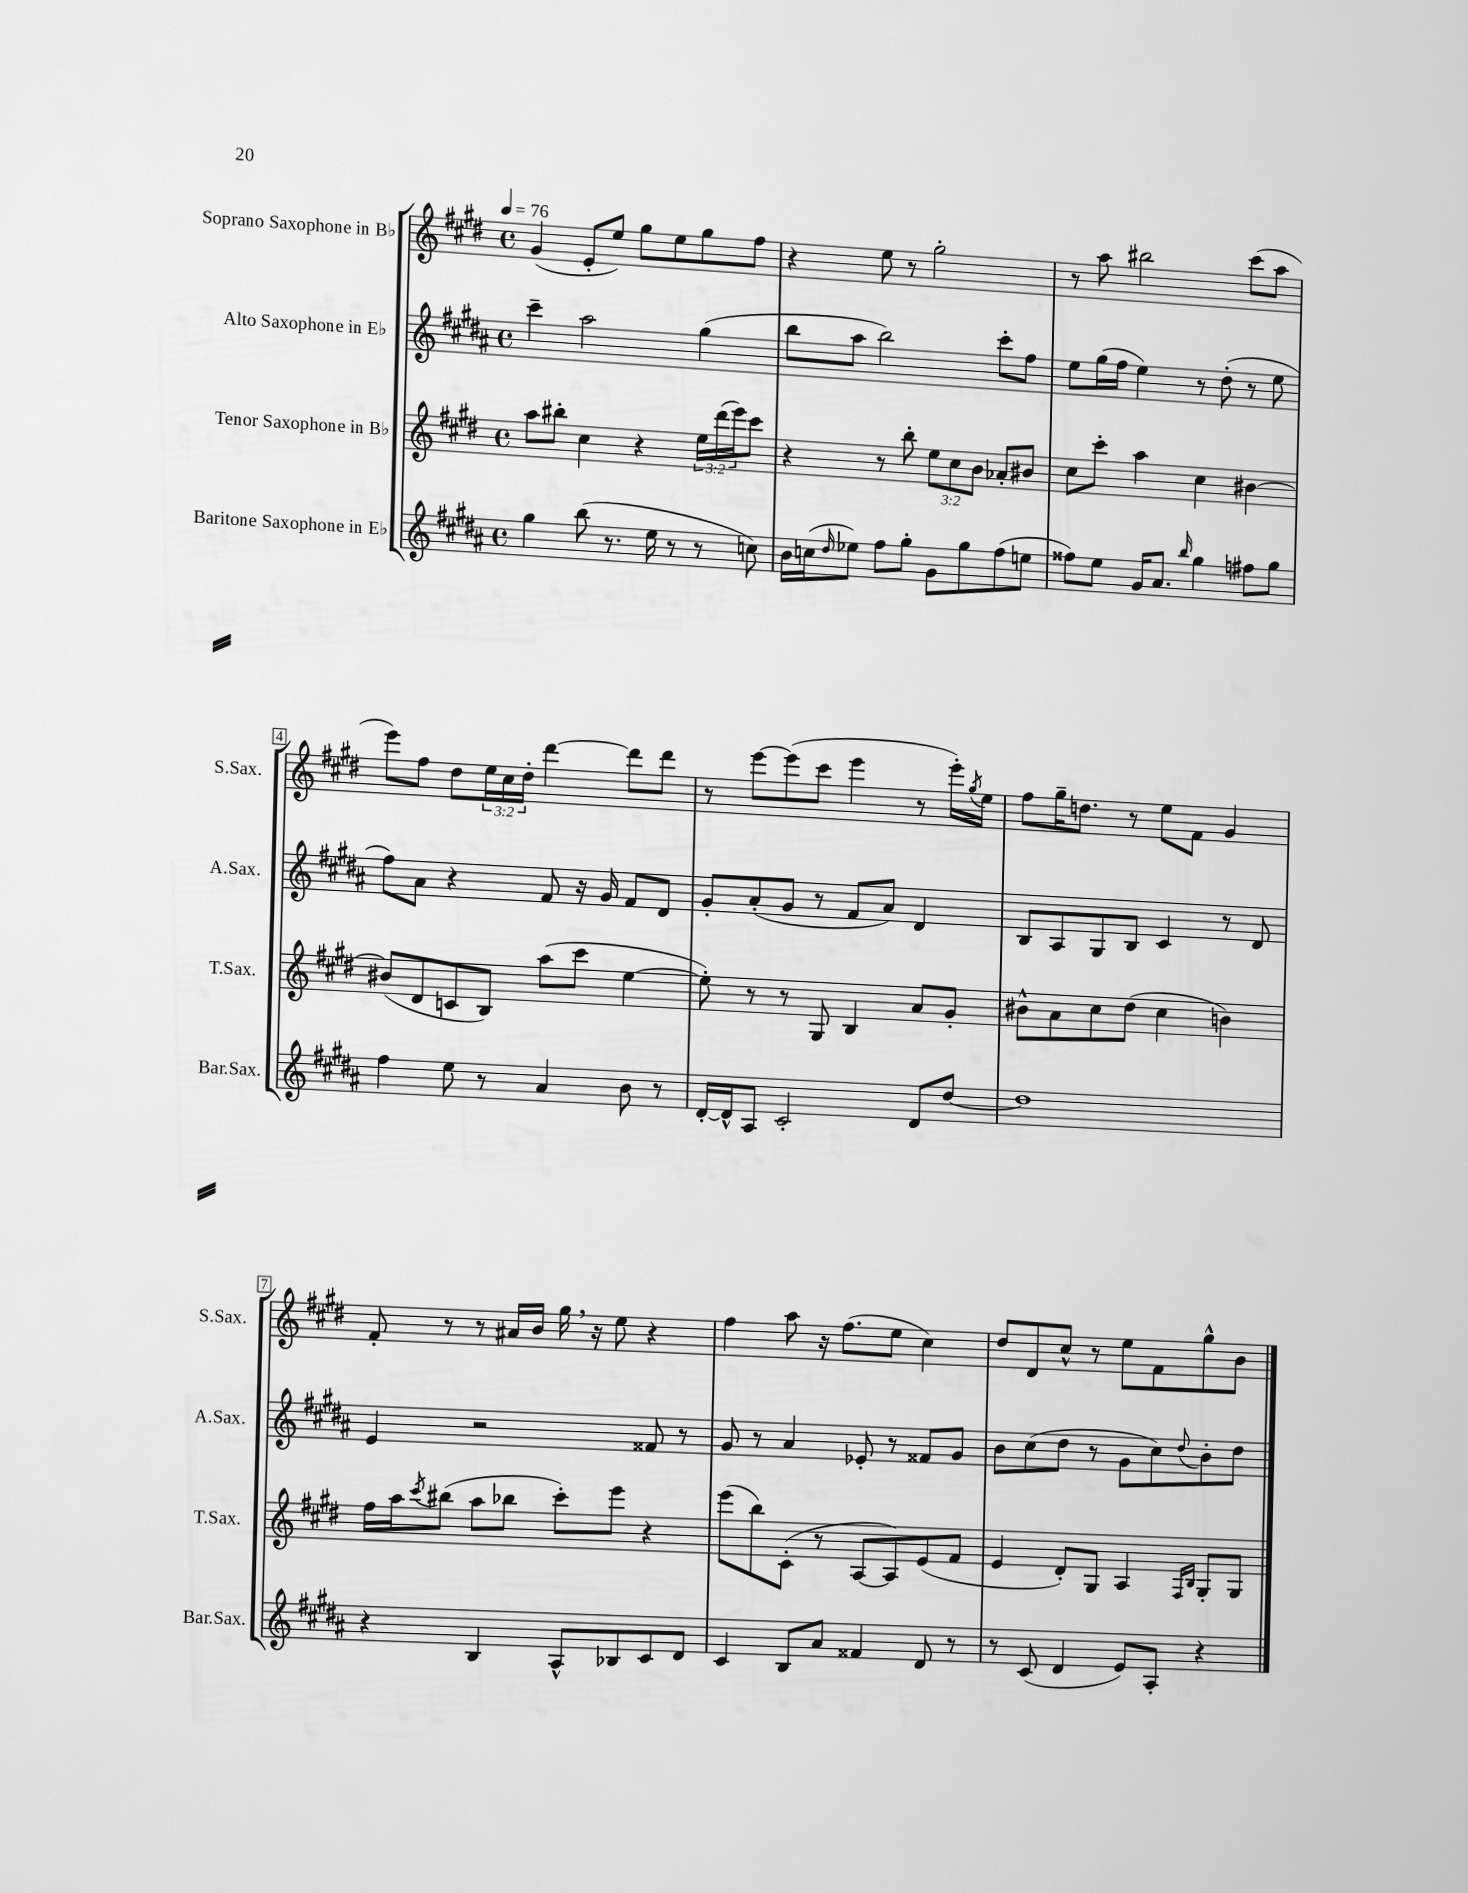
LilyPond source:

<<
\new StaffGroup <<
\new Staff = "s0" \with { instrumentName = "Soprano Saxophone in Bb" shortInstrumentName = "S.Sax." } {
    \clef treble \key e \major \defaultTimeSignature \time 4/4 \override Staff.TupletNumber.text = #tuplet-number::calc-fraction-text \tempo 4 = 76
    gis'4( e'8-. e''8) gis''8 e''8 gis''8 fis''8 |
    r4 e''8 r8 gis''2-. |
    r8 a''8 bis''2 cis'''8( a''8 |
    e'''8) fis''8 dis''8 \tuplet 3/2 { e''16 cis''16 dis''16-. } dis'''4~ dis'''8 dis'''8 |
    r8 e'''8~ e'''8( cis'''8 e'''4 r8 e'''16-.) \acciaccatura { gis''8 } e''16 |
    fis''8 gis''16-- d''8. r8 e''8 fis'8 gis'4 |
    fis'8-. r8 r8 ais'16 b'16 gis''16 \breathe r16 e''8 r4 |
    fis''4 a''8 r16 fis''8.( e''8 cis''4) |
    dis''8 dis'8 cis''8-^ r8 e''8 fis'8 gis''8-^ b'8 \bar "|." |
}
\new Staff = "s1" \with { instrumentName = "Alto Saxophone in Eb" shortInstrumentName = "A.Sax." } {
    \clef treble \key b \major \defaultTimeSignature \time 4/4
    cis'''4-- ais''2 gis''4( |
    b''8 ais''8 b''2) cis'''8-. fis''8 |
    e''8 gis''16( fis''16 e''4) r8 dis''8-.( r8 e''8 |
    fis''8) ais'8 r4 fis'8 r16 gis'16 fis'8 dis'8 |
    gis'8-. ais'8-.( gis'8 r8 fis'8 ais'8) dis'4 |
    b8 ais8 gis8 b8 cis'4 r8 dis'8 |
    e'4 r2 fisis'8 r8 |
    gis'8 r8 ais'4 ees'8-. r8 fisis'8 gis'8 |
    b'8 cis''8( dis''8 r8 gis'8 cis''8) \appoggiatura { dis''8 } b'8-. dis''8 \bar "|." |
}
\new Staff = "s2" \with { instrumentName = "Tenor Saxophone in Bb" shortInstrumentName = "T.Sax." } {
    \clef treble \key e \major \defaultTimeSignature \time 4/4 \override Staff.TupletNumber.text = #tuplet-number::calc-fraction-text
    a''8 bis''8-. cis''4 r4 \tuplet 3/2 { e''16 dis'''16( e'''16) } cis'''8 |
    r4 r8 b''8-. \tuplet 3/2 { e''8 cis''8 b'8 } aes'8-. bis'8 |
    cis''8 cis'''8-. a''4 cis''4 bis'4~ |
    bis'8( dis'8 c'8 b8) a''8( cis'''8 e''4~ |
    e''8-.) r8 r8 gis8 b4 a'8 gis'8-. |
    bis'8-^ a'8 cis''8 dis''8( cis''4 b'4) |
    fis''16 a''16 \acciaccatura { cis'''8 } bis''8( a''8 bes''8 cis'''8-.) e'''8 r4 |
    e'''8( b''8) cis'8-.( r8 a8~ a8) e'8( fis'8 |
    e'4 dis'8-.) gis8 a4 \grace { fis16 b16 } gis8-. gis8 \bar "|." |
}
\new Staff = "s3" \with { instrumentName = "Baritone Saxophone in Eb" shortInstrumentName = "Bar.Sax." } {
    \clef treble \key b \major \defaultTimeSignature \time 4/4
    gis''4 b''8( r8. e''16 r8 r8 c''8) |
    b'16 c''16( \grace { dis''16 } ees''8) fis''8 gis''8-. gis'8 gis''8 fis''8( e''8 |
    fisis''8) e''8 gis'16 ais'8. \grace { b''16 } gis''4 fis''8 gis''8 |
    fis''4 e''8 r8 ais'4 b'8 r8 |
    dis'16~-. dis'16-^ ais8 cis'2-. dis'8 dis''8~ |
    dis''1 |
    r4 b4 ais8-^ bes8 cis'8 dis'8 |
    cis'4 b8 ais'8 fisis'4 dis'8 r8 |
    r8 cis'8( dis'4 e'8) ais8-. r4 \bar "|." |
}
>>
>>
\layout { \context { \Score \override BarNumber.stencil = #(make-stencil-boxer 0.1 0.3 ly:text-interface::print) } }
